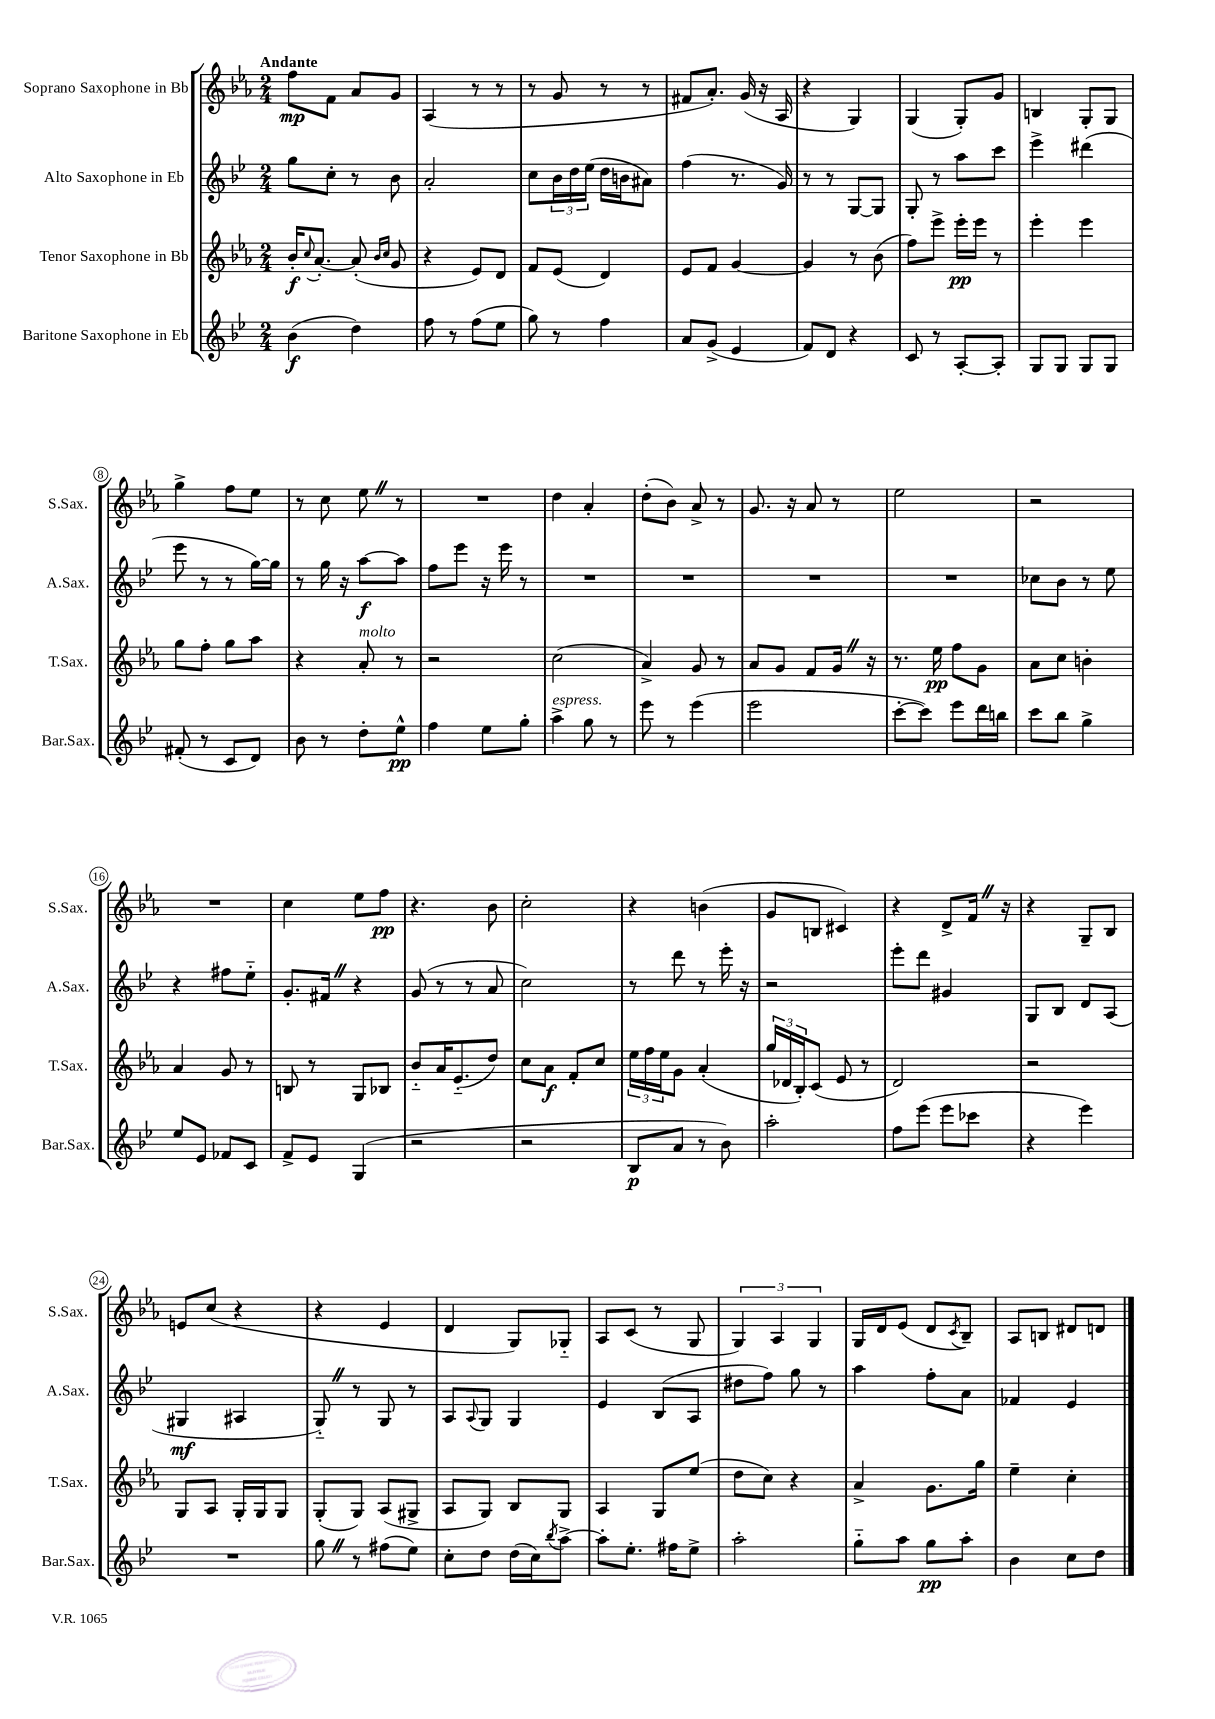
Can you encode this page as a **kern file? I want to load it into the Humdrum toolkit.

**kern	**kern	**kern	**kern
*staff4	*staff3	*staff2	*staff1
*clefG2	*clefG2	*clefG2	*clefG2
*k[b-e-]	*k[b-e-a-]	*k[b-e-]	*k[b-e-a-]
*M2/4	*M2/4	*M2/4	*M2/4
(4b-	16b-'	8gg	8ff
.	8qqcc	.	.
.	[8.a-'	.	.
.	.	8cc'	8f
4dd)	(8a-']	8r	8a-
.	16qqb-	.	.
.	16qqcc	.	.
.	8g	8b-	8g
=	=	=	=
8ff	4r	2a'	(4A-
8r	.	.	.
(8ff	8e-)	.	8r
8ee-	8d	.	8r
=	=	=	=
8gg)	8f	8cc	8r
8r	(8e-	24b-	8g
.	.	24dd	.
.	.	(24ee-	.
4ff	4d)	16dd	8r
.	.	16b	.
.	.	8a#)	8r
=	=	=	=
8a	8e-	(4ff	8f#
(8g^	8f	.	8.a-')
4e-	[4g	8.r	.
.	.	.	(16g
.	.	.	16r
.	.	16g)	16A-
=	=	=	=
8f)	4g]	8r	4r
8d	.	8r	.
4r	8r	[8G	4G)
.	(8b-	8G]	.
=	=	=	=
8c	8ff)	8G'	(4G
8r	8eee-^	8r	.
[8A'	16eee-'	8aa	8G')
.	16eee-	.	.
8A']	8r	8ccc	8g
=	=	=	=
8G	4eee-'	4eee-^	4B
8G	.	.	.
8G	4eee-	(4ddd#	8G'
8G	.	.	8G
=	=	=	=
(8f#'	8gg	8eee-	4gg^
8r	8ff'	8r	.
8c	8gg	8r	8ff
8d)	8aa-	[16gg)	8ee-
.	.	16gg]	.
=	=	=	=
8b-	4r	8r	8r
8r	.	16gg	8cc
.	.	16r	.
8dd'	8a-'	[8aa	8ee-
8ee-^^	8r	8aa]	8r
=	=	=	=
4ff	2r	8ff	2r
.	.	8eee-	.
8ee-	.	16r	.
.	.	16eee-	.
8gg'	.	8r	.
=	=	=	=
4aa^	(2cc	2r	4dd
8gg	.	.	4a-'
8r	.	.	.
=	=	=	=
8eee-	4a-^)	2r	(8dd'
8r	.	.	8b-)
(4eee-	8g	.	8a-^
.	8r	.	8r
=	=	=	=
2eee-	8a-	2r	8.g
.	8g	.	.
.	.	.	16r
.	8f	.	8a-
.	16g	.	8r
.	16r	.	.
=	=	=	=
[8ccc'	8.r	2r	2ee-
8ccc])	.	.	.
.	16ee-	.	.
8eee-	8ff	.	.
16ddd	8g	.	.
16bb	.	.	.
=	=	=	=
8ccc	8a-	8cc-	2r
8bb-	8cc	8b-	.
4gg^	4b'	8r	.
.	.	8ee-	.
=	=	=	=
8ee-	4a-	4r	2r
8e-	.	.	.
8f-	8g	8ff#	.
8c	8r	8ee-'~	.
=	=	=	=
8f^	8B	8.g'	4cc
8e-	8r	.	.
.	.	16f#	.
(4G	8G	4r	8ee-
.	8B-	.	8ff
=	=	=	=
2r	8b-'~	(8g	4.r
.	16a-	8r	.
.	(8.e-'~	.	.
.	.	8r	.
.	8dd)	8a	8b-
=	=	=	=
2r	8cc	2cc)	2cc'
.	8a-	.	.
.	8f'	.	.
.	8cc	.	.
=	=	=	=
8B-	24ee-	8r	4r
.	24ff	.	.
.	24ee-	.	.
8a	8g	8ddd	.
8r	(4a-'	8r	(4b
8b-)	.	16eee-'	.
.	.	16r	.
=	=	=	=
2aa'	24gg	2r	8g
.	24d-	.	.
.	24B-')	.	.
.	(8c	.	8B
.	8e-	.	4c#)
.	8r	.	.
=	=	=	=
8ff	2d)	8eee-'	4r
(8eee-	.	8ddd	.
8eee-	.	4g#	8d^
8ccc-	.	.	16f
.	.	.	16r
=	=	=	=
4r	2r	8G	4r
.	.	8B-	.
4eee-)	.	8d	8G~
.	.	(8A	8B-
=	=	=	=
2r	8G	4G#	8e
.	8A-	.	(8cc
.	16G'	4A#	4r
.	16G	.	.
.	8G	.	.
=	=	=	=
8gg	(8G'	8G'~)	4r
8r	8G)	8r	.
(8ff#	(8A-	8G	4e-
8ee-)	8G#^	8r	.
=	=	=	=
8cc'	8A-	8A	4d
.	.	8qqA	.
8dd	8G)	8G	.
(16dd	8B-	4G	8G)
16cc)	.	.	.
8qbb-	.	.	.
[8aa^	8G	.	8G-'~
=	=	=	=
8aa']	4A-	4e-	8A-
8.ee-'	.	.	(8c
.	8G	(8B-	8r
16ff#	.	.	.
8ee-^	(8ee-	8A	8G
=	=	=	=
2aa'	8dd	8dd#	6G)
.	8cc)	8ff)	.
.	.	.	6A-
.	4r	8gg	.
.	.	.	6G
.	.	8r	.
=	=	=	=
8gg'~	4a-^	4aa	16G
.	.	.	16d
8aa	.	.	(8e-
8gg	8.g	8ff'	8d
.	.	.	8qc
8aa'	.	8a	8B-~)
.	16gg	.	.
=	=	=	=
4b-	4ee-~	4f-	8A-
.	.	.	8B
8cc	4cc'	4e-	8d#
8dd	.	.	8d
==	==	==	==
*-	*-	*-	*-
